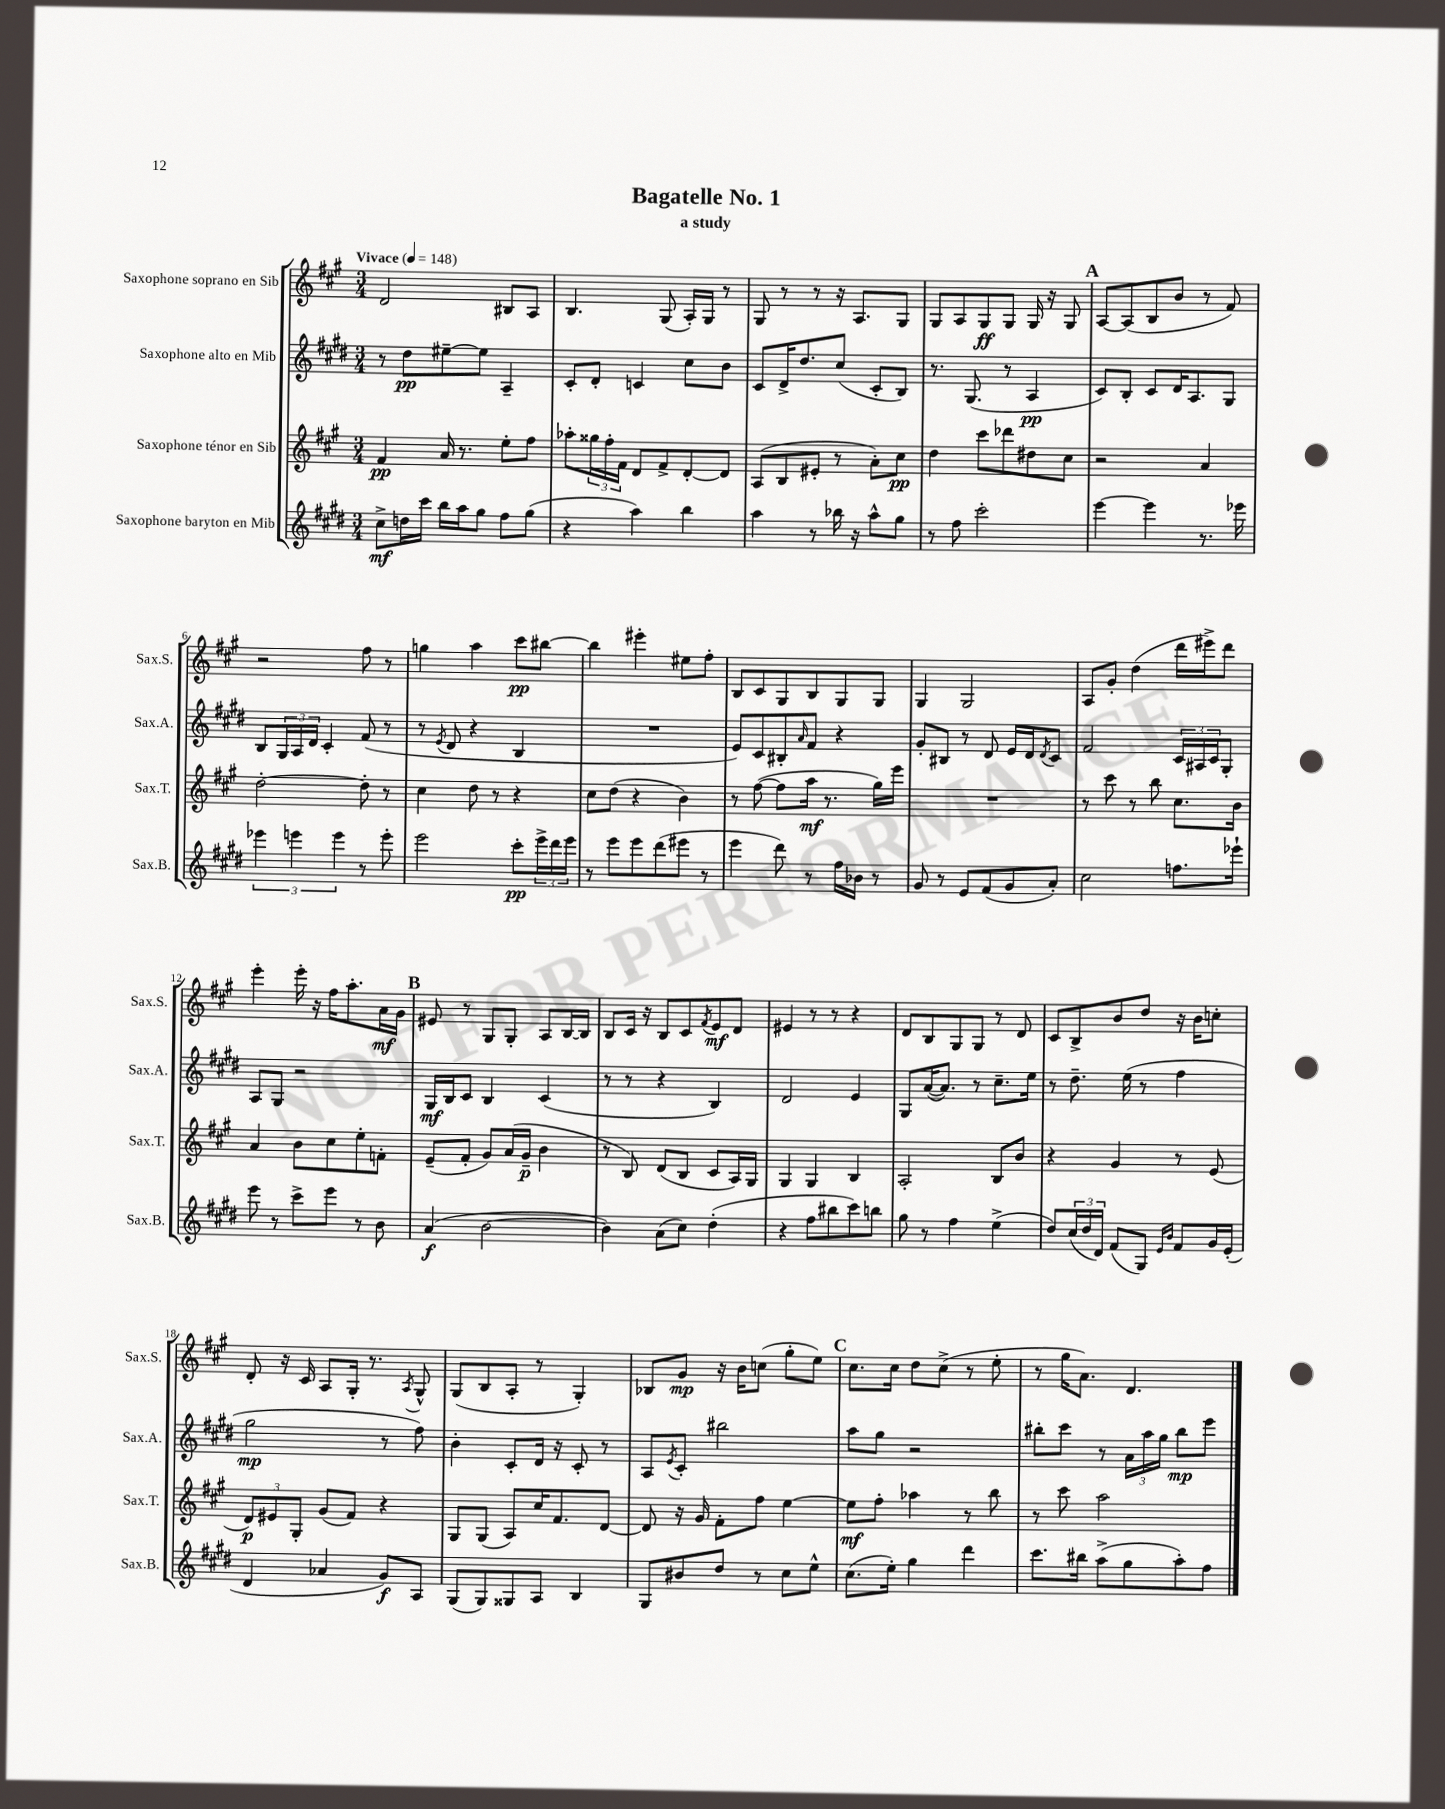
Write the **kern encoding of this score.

**kern	**kern	**kern	**kern
*staff4	*staff3	*staff2	*staff1
*clefG2	*clefG2	*clefG2	*clefG2
*k[f#c#g#d#]	*k[f#c#g#]	*k[f#c#g#d#]	*k[f#c#g#]
*M3/4	*M3/4	*M3/4	*M3/4
*MM148	*MM148	*MM148	*MM148
8cc#^	4f#	8r	2d
16dd	.	8dd#	.
16ccc#	.	.	.
16bb	16a	[8ee#~	.
16aa	8.r	.	.
8gg#	.	8ee#]	.
8ff#	8ee'	4A~	8B#
(8gg#	8ff#	.	8A
=	=	=	=
4r	8aa-'	8c#'	4.B
.	24gg##	8d#'	.
.	24ff#'	.	.
.	24f#	.	.
4aa)	8d	4c	.
.	8f#^	.	(8G#
4bb	[8d'	8cc#	16A')
.	.	.	16G#
.	8d]	8b	8r
=	=	=	=
4aa	(8A	8c#	8G#
.	8B	16d#^	8r
.	.	8.dd#	.
8r	8e#'	.	8r
16bb-	8r	(8cc#	16r
16r	.	.	8.A
8aa^^	8a')	8c#'	.
8gg#	8cc#	8B)	8G#
=	=	=	=
8r	4dd	8.r	8G#
8ff#	.	.	8A
.	.	(8.G#	.
2ccc#'	8ccc#	.	8G#
.	8ddd-	8r	8G#
.	8dd#	4A	16G#
.	.	.	16r
.	8cc#	.	8G#
=	=	=	=
[4eee	2r	8c#)	[8A
.	.	8B'	(8A]
4eee]	.	8c#	8B
.	.	16d#	8b
.	.	8.A	.
8.r	4a	.	8r
.	.	8G#	8f#)
16eee-	.	.	.
=	=	=	=
6eee-	[2dd'	8B	2r
.	.	24G#	.
6eee	.	24A	.
.	.	24d#	.
.	.	4c#'	.
6eee	.	.	.
8r	8dd']	(8f#	8ff#
8eee'	8r	8r	8r
=	=	=	=
2eee	4cc#	8r	4gg
.	.	8qe	.
.	.	8d#	.
.	8dd	4r	4aa
.	8r	.	.
8ccc#'	4r	4B	8ccc#
24eee^	.	.	[8bb#
24ddd#	.	.	.
24eee	.	.	.
=	=	=	=
8r	8cc#	2.r	4bb#]
8eee	(8dd	.	.
8eee	4r	.	4eee#'
(8ddd#	.	.	.
8eee#	4b)	.	8ee#
8r	.	.	8ff#'
=	=	=	=
4eee	8r	8e)	8B
.	([8ff#	8c#	8c#
8ddd#)	8ff#]	8B#'	8G#
.	.	16qqa	.
8r	16aa	8f#	8B
.	8.r	.	.
16ff#	.	4r	8G#
16b-	.	.	.
8r	16gg#)	.	8G#
.	16eee	.	.
=	=	=	=
8g#	2.r	8g#'	4G#
8r	.	8B#	.
8e	.	8r	2G#
(8f#	.	8d#	.
8g#	.	16e	.
.	.	16d#	.
.	.	8qd#	.
8a')	.	8c#	.
=	=	=	=
2cc#	8r	2f#	8A
.	8ccc#	.	8g#'
.	8r	.	(4dd
.	8bb	.	.
8.ff	8.cc#	24c#	16ddd
.	.	24A#	.
.	.	.	16eee#^)
.	.	24c#	.
.	.	8G#'	8ddd
16eee-`	16b	.	.
=	=	=	=
8eee	4a	8A	4eee'
8r	.	8G#	.
8ccc#^	8b	2r	16eee'
.	.	.	16r
8eee	8cc#	.	16ff#
.	.	.	8.aa'
8r	8ee'	.	.
8b	8f'	.	16a
.	.	.	16g#
=	=	=	=
(4a	(8e~	16G#	8e#
.	.	16B	.
.	8f#'	8c#	8r
[2b	8g#)	4B	8G#
.	(16a	.	8G#'
.	16g#~	.	.
.	4b	(4c#	8A
.	.	.	[16B
.	.	.	16B]
=	=	=	=
4b])	8r	8r	8B
.	8B)	8r	16c#
.	.	.	16r
(8a	(8d	4r	8B
8cc#)	8B	.	8c#
.	.	.	8qf#
(4dd#'	8c#	4B)	8e
.	16A)	.	8d
.	16G#	.	.
=	=	=	=
4r	4G#	2d#	4e#
8ff#	4G#	.	8r
8bb#	.	.	8r
8ccc#)	4B	4e	4r
8bb	.	.	.
=	=	=	=
8gg#	2A'	8G#	8d
8r	.	([16a	8B
.	.	8.a])	.
4ff#	.	.	8G#
.	.	8r	8G#
(4ee^	8B	8.cc#~	8r
.	8b	.	8d
.	.	16ee	.
=	=	=	=
8dd#)	4r	8r	8c#
(24cc#	.	8.dd#~	8B^
24dd#	.	.	.
24d#)	.	.	.
(8f#	4g#	.	8b
.	.	(16ee	.
8G#)	.	8r	8dd
16qqe	.	.	.
16qqb	.	.	.
8f#	8r	4ff#	16r
.	.	.	16b
16g#	(8e	.	8cc'
(16e'	.	.	.
=	=	=	=
4d#	12d)	2gg#	8d'
.	12e#	.	.
.	.	.	16r
.	12G#'	.	.
.	.	.	16c#
4a-	(8g#	.	8A
.	8f#)	.	16G#'
.	.	.	8.r
8g#)	4r	8r	.
.	.	.	8qA
8A	.	8ff#)	8G#^^
=	=	=	=
(8G#	8G#	4b'	(8G#
8G#)	(8G#	.	8B
8G##	8A)	8c#'	8A'
8A	16cc#	16d#	8r
.	8.f#	16r	.
4B	.	8c#'	4G#')
.	[8d	8r	.
=	=	=	=
8G#	8d]	8A	8B-
.	.	8qe	.
8b#	16r	8c#'	8g#
.	16g#	.	.
8dd#	8f#'	2bb#	16r
.	.	.	16b
8r	8ff#	.	(8cc
8cc#	[4ee	.	8gg#'
8ee^^	.	.	8ee)
=	=	=	=
(8.cc#	8ee]	8aa	8.cc#
.	8ff#'	8gg#	.
16ee')	.	.	16cc#
4gg#	4aa-	2r	8dd
.	.	.	(8cc#^
4ddd#	8r	.	8r
.	8bb	.	8ee'
=	=	=	=
8.ccc#	8r	8bb#'	8r
.	8ccc#	8ccc#	16gg#
16bb#	.	.	8.a)
(8aa^	2aa	8r	.
8gg#	.	24a	4.d
.	.	24aa	.
.	.	24gg#	.
8aa')	.	8bb#	.
8ff#	.	8eee	.
==	==	==	==
*-	*-	*-	*-
